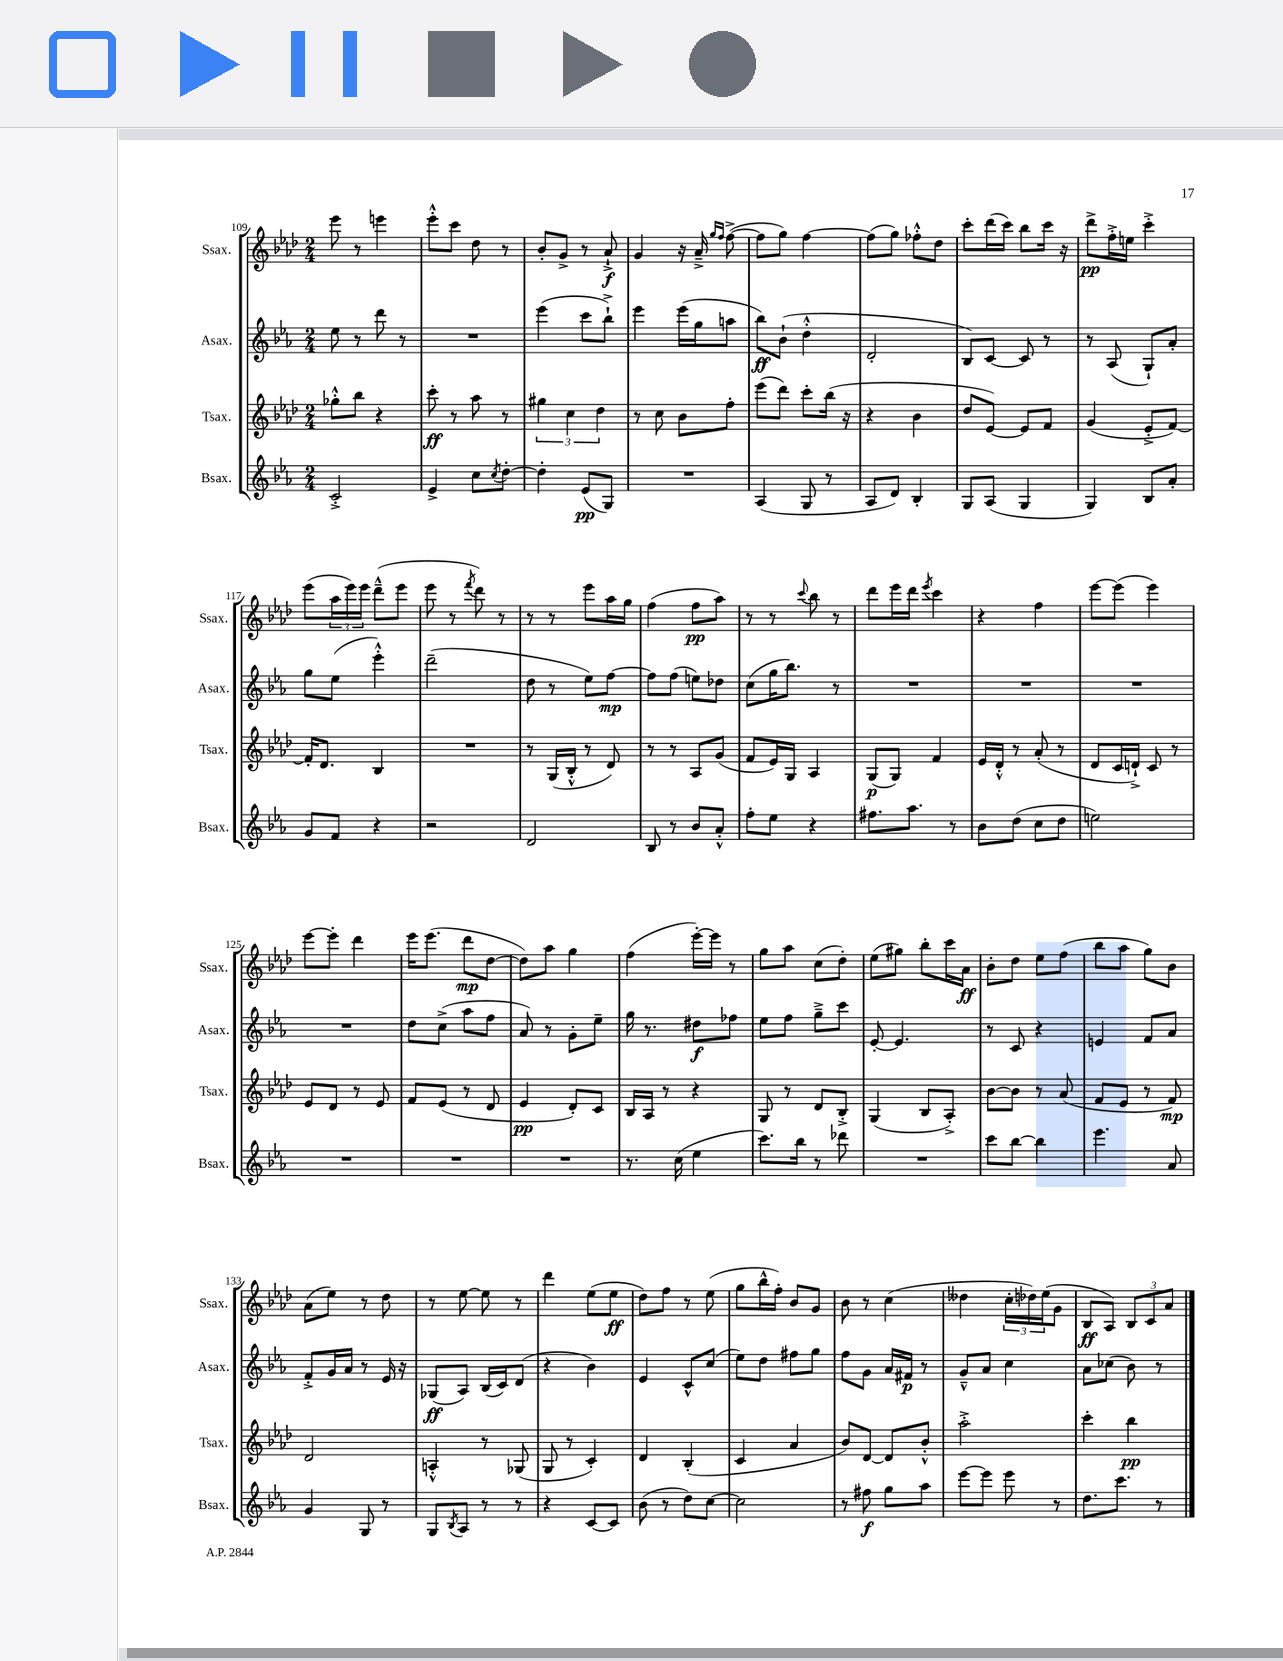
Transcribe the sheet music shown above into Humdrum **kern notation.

**kern	**dynam	**kern	**dynam	**kern	**dynam	**kern	**dynam
*part4	*part4	*part3	*part3	*part2	*part2	*part1	*part1
*staff4	*staff4	*staff3	*staff3	*staff2	*staff2	*staff1	*staff1
*I"Bsax.	*	*I"Tsax.	*	*I"Asax.	*	*I"Ssax.	*
*I'Bsax.	*	*I'Tsax.	*	*I'Asax.	*	*I'Ssax.	*
*clefG2	*	*clefG2	*	*clefG2	*	*clefG2	*
*k[b-e-a-]	*	*k[b-e-a-d-]	*	*k[b-e-a-]	*	*k[b-e-a-d-]	*
*M2/4	*	*M2/4	*	*M2/4	*	*M2/4	*
=109	=109	=109	=109	=109	=109	=109	=109
2c'^/	.	8gg-X'^^\L	.	8ee-\	.	8eee-\	.
.	.	8bb-\J	.	8r	.	8r	.
.	.	4r	.	8ddd\	.	4eeen\	.
.	.	.	.	8r	.	.	.
=110	=110	=110	=110	=110	=110	=110	=110
4e-^/	.	8ccc'\	ff	2r	.	8eee-'^^\L	.
.	.	8r	.	.	.	8ccc\J	.
8cc\L	.	8aa-\	.	.	.	8dd-\	.
8qcc/	.	.	.	.	.	.	.
[8dd'\J	.	8r	.	.	.	8r	.
=111	=111	=111	=111	=111	=111	=111	=111
4dd'\]	.	6gg#X\	.	(4eee-\	.	8b-'/L	.
.	.	.	.	.	.	8g^/J	.
.	.	6cc\	.	.	.	.	.
(8e-/L	pp	.	.	8ccc\L	.	8r	.
.	.	6dd-\	.	.	.	.	.
8G/J)	.	.	.	8bb-`^\J)	.	8a-`^/	f
=112	=112	=112	=112	=112	=112	=112	=112
2r	.	8r	.	4eee-\	.	4g/	.
.	.	8cc\	.	.	.	.	.
.	.	8b-\L	.	(16eee-\LL	.	16r	.
.	.	.	.	16gg\J	.	16a-~^/	.
.	.	.	.	.	.	16qqgg/LL	.
.	.	.	.	.	.	16qqff/JJ	.
.	.	8ff'\J	.	8aan\J	.	([8ff^\	.
=113	=113	=113	=113	=113	=113	=113	=113
(4A-/	.	(8eee-\L	.	8bb-\L)	ff	8ff\L]	.
.	.	8ddd-\J)	.	(8b-`\J	.	8gg\J)	.
8G/	.	8ccc'\L	.	4dd'^^\	.	[4ff\	.
8r	.	(16bb-\Jk	.	.	.	.	.
.	.	16r	.	.	.	.	.
=114	=114	=114	=114	=114	=114	=114	=114
8A-/L	.	4r	.	2d'/	.	(8ff\L]	.
8d/J)	.	.	.	.	.	8gg\J)	.
4B-'/	.	4b-\	.	.	.	8ff-X'^^\L	.
.	.	.	.	.	.	8dd-\J	.
=115	=115	=115	=115	=115	=115	=115	=115
8G/L	.	8dd-/L	.	8B-/L)	.	8ccc'\L	.
(8A-/J	.	[8e-/J)	.	[8c/J	.	(16ddd-\L	.
.	.	.	.	.	.	16ccc\JJ)	.
4G/	.	8e-/L]	.	8c/]	.	8bb-\L	.
.	.	8f/J	.	8r	.	16ccc\Jk	.
.	.	.	.	.	.	16r	.
=116	=116	=116	=116	=116	=116	=116	=116
4G/)	.	(4g/	.	8r	.	8ddd-^\L	pp
.	.	.	.	(8A-/	.	16ff'^\L	.
.	.	.	.	.	.	16een\JJ	.
8B-/L	.	8e-'^/L	.	8G`/L)	.	4ccc'^\	.
8a-'/J	.	[8f/J)	.	8a-'/J	.	.	.
!!LO:LB:g=z
=117	=117	=117	=117	=117	=117	=117	=117
8g/L	.	16f'/KL]	.	8gg\L	.	(8eee-\L	.
.	.	8.d-/J	.	.	.	.	.
8f/J	.	.	.	(8ee-\J	.	24aa-\L	.
.	.	.	.	.	.	24eee-\)	.
.	.	.	.	.	.	24eee-\JJ	.
4r	.	4B-/	.	4eee-'^^\)	.	(8ddd-~^^\L	.
.	.	.	.	.	.	8eee-\J	.
=118	=118	=118	=118	=118	=118	=118	=118
2r	.	2r	.	(2ddd~\	.	8eee-\	.
.	.	.	.	.	.	8r	.
.	.	.	.	.	.	8qfff/	.
.	.	.	.	.	.	8ddd-\)	.
.	.	.	.	.	.	8r	.
=119	=119	=119	=119	=119	=119	=119	=119
2d/	.	8r	.	8dd\	.	8r	.
.	.	(16G/LL	.	8r	.	8r	.
.	.	16B-'^^/JJ	.	.	.	.	.
.	.	8r	.	8ee-\L)	.	8eee-\L	.
.	.	8d-/)	.	[8ff\J	mp	16aa-\L	.
.	.	.	.	.	.	16gg\JJ	.
=120	=120	=120	=120	=120	=120	=120	=120
8B-/	.	8r	.	8ff\L]	.	(4ff\	.
8r	.	8r	.	(8ff\J	.	.	.
8b-/L	.	8A-/L	.	8een\L)	.	8ff\L	pp
8a-'^^/J	.	(8g/J	.	8dd-X\J	.	8aa-\J)	.
=121	=121	=121	=121	=121	=121	=121	=121
8ff'\L	.	8f/L	.	(8cc\L	.	8r	.
8ee-\J	.	16e-/L)	.	16gg\K	.	8r	.
.	.	16G/JJ	.	8.bb-\J)	.	.	.
.	.	.	.	.	.	8qqccc/	.
4r	.	4A-/	.	.	.	8bb-\	.
.	.	.	.	8r	.	8r	.
=122	=122	=122	=122	=122	=122	=122	=122
8.ff#X\L	.	(8G/L	p	2r	.	8ddd-\L	.
.	.	8G/J)	.	.	.	16eee-\L	.
8.aa-\J	.	.	.	.	.	16ddd-\JJ	.
.	.	.	.	.	.	8qeee-/	.
.	.	4f/	.	.	.	4ccc\	.
8r	.	.	.	.	.	.	.
=123	=123	=123	=123	=123	=123	=123	=123
8b-\L	.	16e-/LL	.	2r	.	4r	.
.	.	16d-'^^/JJ	.	.	.	.	.
(8dd\J	.	8r	.	.	.	.	.
8cc\L	.	(8a-'/	.	.	.	4ff\	.
8dd\J	.	8r	.	.	.	.	.
=124	=124	=124	=124	=124	=124	=124	=124
2een\)	.	8d-/L	.	2r	.	[8eee-\L	.
.	.	16c/L	.	.	.	(8eee-\J]	.
.	.	16dn`^/JJ)	.	.	.	.	.
.	.	8c/	.	.	.	4eee-\)	.
.	.	8r	.	.	.	.	.
!!LO:LB:g=z
=125	=125	=125	=125	=125	=125	=125	=125
2r	.	8e-/L	.	2r	.	[8eee-\L	.
.	.	8d-/J	.	.	.	8eee-'\J]	.
.	.	8r	.	.	.	4ddd-\	.
.	.	8e-/	.	.	.	.	.
=126	=126	=126	=126	=126	=126	=126	=126
2r	.	8f/L	.	8dd\L	.	16eee-\KL	.
.	.	.	.	.	.	(8.eee-\J	.
.	.	(8e-/J	.	(8cc^\J	.	.	.
.	.	8r	.	8aa-\L	.	8ddd-\L	mp
.	.	8d-/	.	8ff\J	.	[8dd-\J	.
=127	=127	=127	=127	=127	=127	=127	=127
2r	.	4e-/	pp	8a-/)	.	8dd-\L])	.
.	.	.	.	8r	.	8aa-\J	.
.	.	8d-'/L)	.	8g'\L	.	4gg\	.
.	.	8c/J	.	8ee-~\J	.	.	.
=128	=128	=128	=128	=128	=128	=128	=128
8.r	.	16B-/LL	.	16gg\	.	(4ff\	.
.	.	16A-/JJ	.	8.r	.	.	.
.	.	8r	.	.	.	.	.
(16cc\	.	.	.	.	.	.	.
4ee-\	.	4r	.	8dd#X\L	f	[16eee-'\LL)	.
.	.	.	.	.	.	16eee-\JJ]	.
.	.	.	.	8ff-X\J	.	8r	.
=129	=129	=129	=129	=129	=129	=129	=129
8.ccc\L)	.	8G/	.	8ee-\L	.	8gg\L	.
.	.	8r	.	8ff\J	.	8aa-\J	.
16bb-\Jk	.	.	.	.	.	.	.
8r	.	8d-/L	.	8gg~^\L	.	(8cc\L	.
8ddd-X\	.	8B-'^/J	.	8ccc\J	.	8dd-'\J)	.
=130	=130	=130	=130	=130	=130	=130	=130
2r	.	(4G/	.	[8e-'/	.	(8ee-\L	.
.	.	.	.	4.e-/]	.	8gg#X\J)	.
.	.	8B-/L	.	.	.	8bb-'\L	.
.	.	8A-'^/J)	.	.	.	16ccc\L	.
.	.	.	.	.	.	16a-\JJ	ff
=131	=131	=131	=131	=131	=131	=131	=131
8ccc\L	.	[8b-\L	.	8r	.	8b-'\L	.
[8bb-\J	.	8b-\J]	.	8c/	.	8dd-\J	.
4bb-\]	.	8r	.	4r	.	8ee-\L	.
.	.	(8a-/	.	.	.	(8ff\J	.
=132	=132	=132	=132	=132	=132	=132	=132
4.eee-\	.	8f/L	.	4en/	.	8bb-\L	.
.	.	8e-/J	.	.	.	8aa-\J	.
.	.	8r	.	8f/L	.	8gg\L)	.
8a-/	.	8f/)	mp	8a-/J	.	8b-\J	.
!!LO:LB:g=z
=133	=133	=133	=133	=133	=133	=133	=133
4g/	.	2d-/	.	8f'^/L	.	(8a-\L	.
.	.	.	.	16g/L	.	8ee-\J)	.
.	.	.	.	16a-/JJ	.	.	.
8G/	.	.	.	8r	.	8r	.
8r	.	.	.	16e-/	.	8dd-\	.
.	.	.	.	16r	.	.	.
=134	=134	=134	=134	=134	=134	=134	=134
8G/L	.	4An'^^/	.	(8G-X/L	ff	8r	.
8qB-/	.	.	.	.	.	.	.
8A-/J	.	.	.	8A-/J)	.	[8ee-\	.
8r	.	8r	.	(16B-/LL	.	8ee-\]	.
.	.	.	.	16c/J)	.	.	.
8r	.	(8G-X/	.	(8d/J	.	8r	.
=135	=135	=135	=135	=135	=135	=135	=135
4r	.	8G/	.	4r	.	4ddd-\	.
.	.	8r	.	.	.	.	.
[8c/L	.	4c'/)	.	4b-\)	.	(8ee-\L	.
8c/J]	.	.	.	.	.	8ee-\J	ff
=136	=136	=136	=136	=136	=136	=136	=136
(8b-\	.	4d-/	.	4e-/	.	8dd-\L)	.
8r	.	.	.	.	.	8ff\J	.
8dd\L)	.	(4B-'/	.	8c^^/L	.	8r	.
[8cc\J	.	.	.	(8cc/J	.	(8ee-\	.
=137	=137	=137	=137	=137	=137	=137	=137
2cc\]	.	4c/	.	8ee-\L)	.	8gg\L	.
.	.	.	.	8dd\J	.	16bb-^^\L	.
.	.	.	.	.	.	16ff'\JJ)	.
.	.	4a-/	.	8ff#X\L	.	8b-/L	.
.	.	.	.	8gg\J	.	8g/J	.
=138	=138	=138	=138	=138	=138	=138	=138
8r	.	8b-/L)	.	8ff\L	.	8b-\	.
8ff#X\	f	[8d-/J	.	8g\J	.	8r	.
8gg\L	.	8d-/L]	.	16a-/LL	.	(4cc\	.
.	.	.	.	16f#X/JJ	p	.	.
8aa-\J	.	8b-'^^/J	.	8r	.	.	.
=139	=139	=139	=139	=139	=139	=139	=139
[8eee-\L	.	2aa-'^\	.	8g~^^/L	.	4dd--X\	.
8eee-\J]	.	.	.	8a-/J	.	.	.
8eee-\	.	.	.	4cc\	.	24cc'\LL	.
.	.	.	.	.	.	24dd-X\)	.
.	.	.	.	.	.	(24ee-\J	.
8r	.	.	.	.	.	8g\J	.
=140	=140	=140	=140	=140	=140	=140	=140
8.dd\L	.	4ccc'\	.	8a-\L	.	8B-/L	ff
.	.	.	.	(8cc-X\J	.	8A-/J)	.
8.ccc\J	.	.	.	.	.	.	.
.	.	4bb-\	pp	8b-\)	.	12B-/L	.
.	.	.	.	.	.	12c/	.
8r	.	.	.	8r	.	.	.
.	.	.	.	.	.	12a-/J	.
==	==	==	==	==	==	==	==
*-	*-	*-	*-	*-	*-	*-	*-
